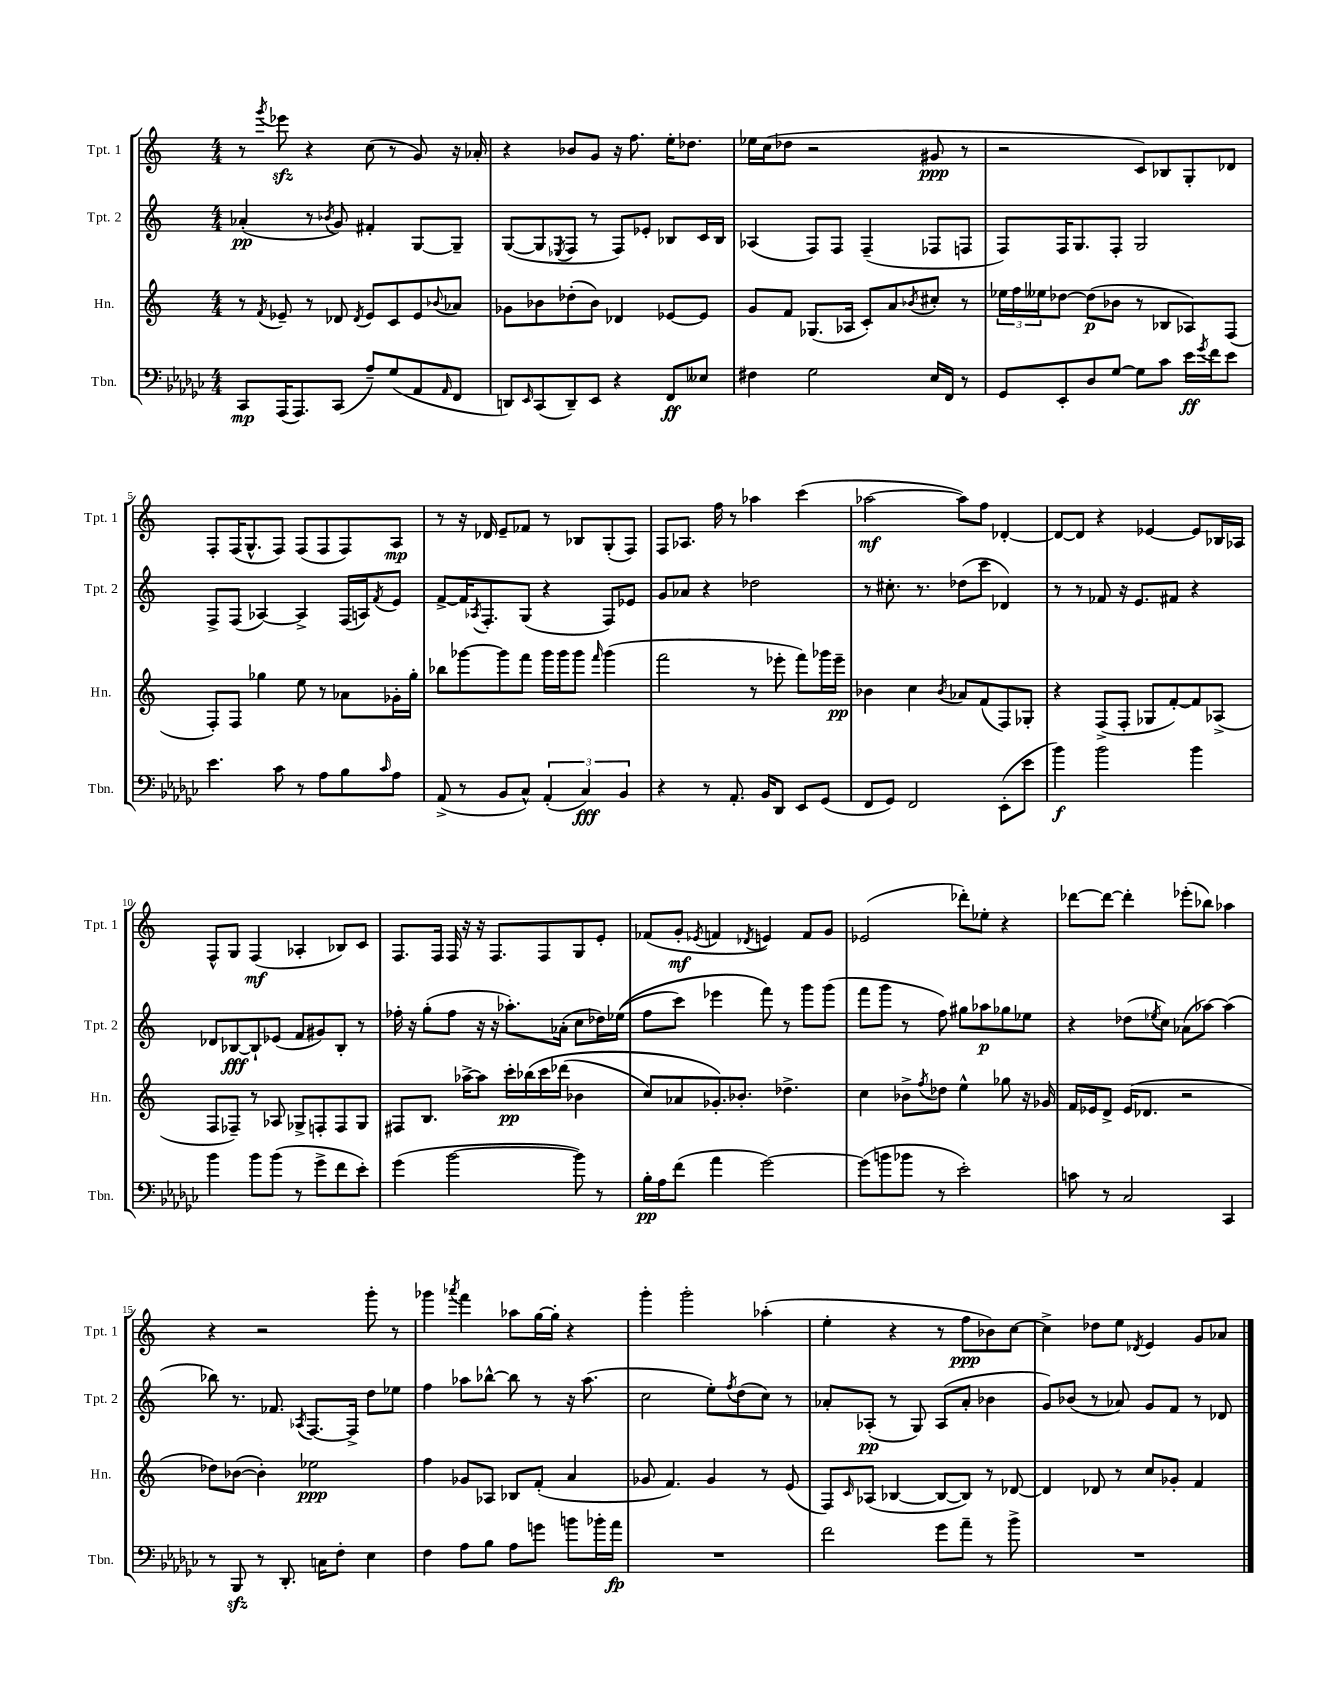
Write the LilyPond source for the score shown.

<<
\new StaffGroup <<
\new Staff = "s0" \with { instrumentName = "Tpt. 1" shortInstrumentName = "Tpt. 1" } {
    \clef treble \key c \major \numericTimeSignature \time 4/4
    r8 \acciaccatura { g'''8 } ees'''8\sfz r4 c''8( r8 g'8) r16 aes'16-. |
    r4 bes'8 g'8 r16 f''8. e''16-. des''8. |
    ees''16 c''16( des''8 r2 gis'8\ppp r8 |
    r2 c'8) bes8 g8-. des'8 |
    f8-. f16( g8.-^ f8) f8( f8 f8) a8\mp |
    r8 r16 des'16 e'8-- fes'8 r8 bes8 g8-.( f8) |
    f8 aes8. f''16 r8 aes''4 c'''4( |
    aes''2~\mf aes''8) f''8 des'4~-. |
    des'8~ des'8 r4 ees'4~ ees'8 bes16 aes16 |
    f8-^ g8 f4\mf( aes4-. bes8) c'8 |
    f8. f16 f16 r16 r16 f8. f8 g8 e'8-. |
    fes'8( g'8-.\mf \acciaccatura { ees'8 } f'4 \acciaccatura { des'8 } e'4) f'8 g'8 |
    ees'2( des'''8-.) ees''8-. r4 |
    des'''8~ des'''8~ des'''4-. ees'''8-.( bes''8) aes''4 |
    r4 r2 g'''8-. r8 |
    ges'''4 \acciaccatura { aes'''8 } f'''4 aes''8 g''16~ g''16-. r4 |
    g'''4-. g'''2-. aes''4-.( |
    e''4-. r4 r8 f''8\ppp bes'8) c''8~ |
    c''4-> des''8 e''8 \acciaccatura { des'8 } e'4 g'8 aes'8 \bar "|." |
}
\new Staff = "s1" \with { instrumentName = "Tpt. 2" shortInstrumentName = "Tpt. 2" } {
    \clef treble \key c \major \numericTimeSignature \time 4/4
    aes'4-.\pp( r8 \acciaccatura { bes'8 } g'8) fis'4-. g8~ g8-- |
    g8~( g8 \acciaccatura { ees8 } f8 r8 f8) ees'8-. bes8 c'16 bes16 |
    aes4( f8) f8 f4--( fes8 f8 |
    f8) f16 g8. f8-. g2 |
    f8-> f8( aes4~) aes4-> f16( a16) \acciaccatura { f'8 } e'8 |
    f'8~-> f'16 \acciaccatura { aes8 } f8.-. g8( r4 f8) ees'8 |
    g'8 aes'8 r4 des''2 |
    r8 cis''8.-. r8. des''8( c'''8 des'4) |
    r8 r8 fes'8 r16 e'8. fis'8 r4 |
    des'8 bes8~\fff bes8-! ees'8( f'8 gis'8) bes8-. r8 |
    fes''16-. r16 g''8-.( fes''8 r16 r16 aes''8.-.) aes'16-.( c''8 des''16) ees''16(\( |
    f''8 c'''8) ees'''4 f'''8\) r8 g'''8 g'''8( |
    f'''8 g'''8 r8 f''8) gis''8 aes''8\p ges''8 ees''8 |
    r4 des''8( \acciaccatura { ees''8 } c''8) aes'8( aes''8~) aes''4( |
    bes''8) r8. fes'8. \acciaccatura { aes8 } f8.~ f16-> d''8 ees''8 |
    f''4 aes''8 bes''8~-^ bes''8 r8 r16 aes''8.( |
    c''2 e''8-.) \acciaccatura { f''8 } d''8( c''8) r8 |
    aes'8-. aes8-.\pp( r8 g8) aes8( aes'8-. bes'4 |
    g'8) bes'8( r8 aes'8) g'8 f'8 r8 des'8 \bar "|." |
}
\new Staff = "s2" \with { instrumentName = "Hn." shortInstrumentName = "Hn." } {
    \clef treble \key c \major \numericTimeSignature \time 4/4
    r8 \acciaccatura { f'8 } ees'8-- r8 des'8 \acciaccatura { des'8 } ees'8 c'8 ees'8 \appoggiatura { bes'8 } aes'8 |
    ges'8 bes'8 des''8-.( bes'8) des'4 ees'8~ ees'8 |
    g'8 f'8 ges8.( aes16 c'8-.) a'8 \acciaccatura { bes'8 } cis''8-. r8 |
    \tuplet 3/2 { ees''16 f''16 eeses''16 } des''8~ des''8\p( bes'8 r8 bes8 aes8) f8( |
    f8-.) f8 ges''4 e''8 r8 aes'8 ges'16-. ges''16-. |
    bes''8 ges'''8~ ges'''8 f'''8 ges'''16 ges'''16 ges'''8 \grace { f'''16 } ges'''4( |
    f'''2 r8 ees'''8-. f'''8) ges'''16 ees'''16--\pp |
    bes'4 c''4 \acciaccatura { bes'8 } aes'8 f'8( f8) ges8-. |
    r4 f8->( f8-. ges8 f'8~-.) f'8 aes8->( |
    f8 fes8--) r8 aes8 ges8-> f8-. f8 ges8 |
    fis8 b8. aes''16~-> aes''8 c'''16-.\pp bes''16\( c'''16 des'''16( bes'4 |
    c''8) aes'8 ges'8.-.\) bes'8.-. des''4.-> |
    c''4 bes'8-> \acciaccatura { f''8 } des''8 e''4-^ ges''8 r16 ges'16 |
    f'16 ees'16 d'8-> ees'16( des'8. r2 |
    des''8) bes'8~( bes'4-.) ees''2\ppp |
    f''4 ges'8 aes8 bes8 f'8-.( a'4 |
    ges'8 f'4.) ges'4 r8 e'8( |
    f8) \grace { c'16 } aes8( bes4~ bes8~ bes8) r8 des'8~ |
    des'4 des'8 r8 c''8 ges'8-. f'4 \bar "|." |
}
\new Staff = "s3" \with { instrumentName = "Tbn." shortInstrumentName = "Tbn." } {
    \clef bass \key ges \major \numericTimeSignature \time 4/4
    ces,8\mp aes,,16( aes,,8.) ces,8( aes8--) ges8( aes,8 \grace { aes,16 } f,8 |
    d,8) \grace { ees,16 } ces,8( d,8--) ees,8 r4 f,8\ff eeses8 |
    fis4 ges2 ees16 f,16 r8 |
    ges,8 ees,8-. des8 ges8~ ges8 ces'8 ees'16\ff \acciaccatura { ges'8 } f'16 ees'8 |
    ees'4. ces'8 r8 aes8 bes8 \grace { ces'16 } aes8 |
    aes,8->( r8 bes,8 ces8-^) \tuplet 3/2 { aes,4-.( ces4\fff) bes,4 } |
    r4 r8 aes,8.-. bes,16 des,8 ees,8 ges,8( |
    f,8 ges,8) f,2 ees,8-.( ees'8 |
    bes'4\f) bes'2 bes'4 |
    bes'4 bes'8 bes'8( r8 ges'8-> f'8 ees'8-.) |
    ges'4( bes'2~ bes'8) r8 |
    bes16-.\pp aes16 f'8( aes'4 ges'2~) |
    ges'8( b'8 bes'8 r8 ees'2-.) |
    c'8 r8 ces2 ces,4 |
    r8 bes,,8\sfz r8 des,8.-. c16 f8-. ees4 |
    f4 aes8 bes8 aes8 g'8 b'8 bes'16-. aes'16\fp |
    R1 |
    f'2 ges'8 aes'8-- r8 bes'8-> |
    R1 \bar "|." |
}
>>
>>
